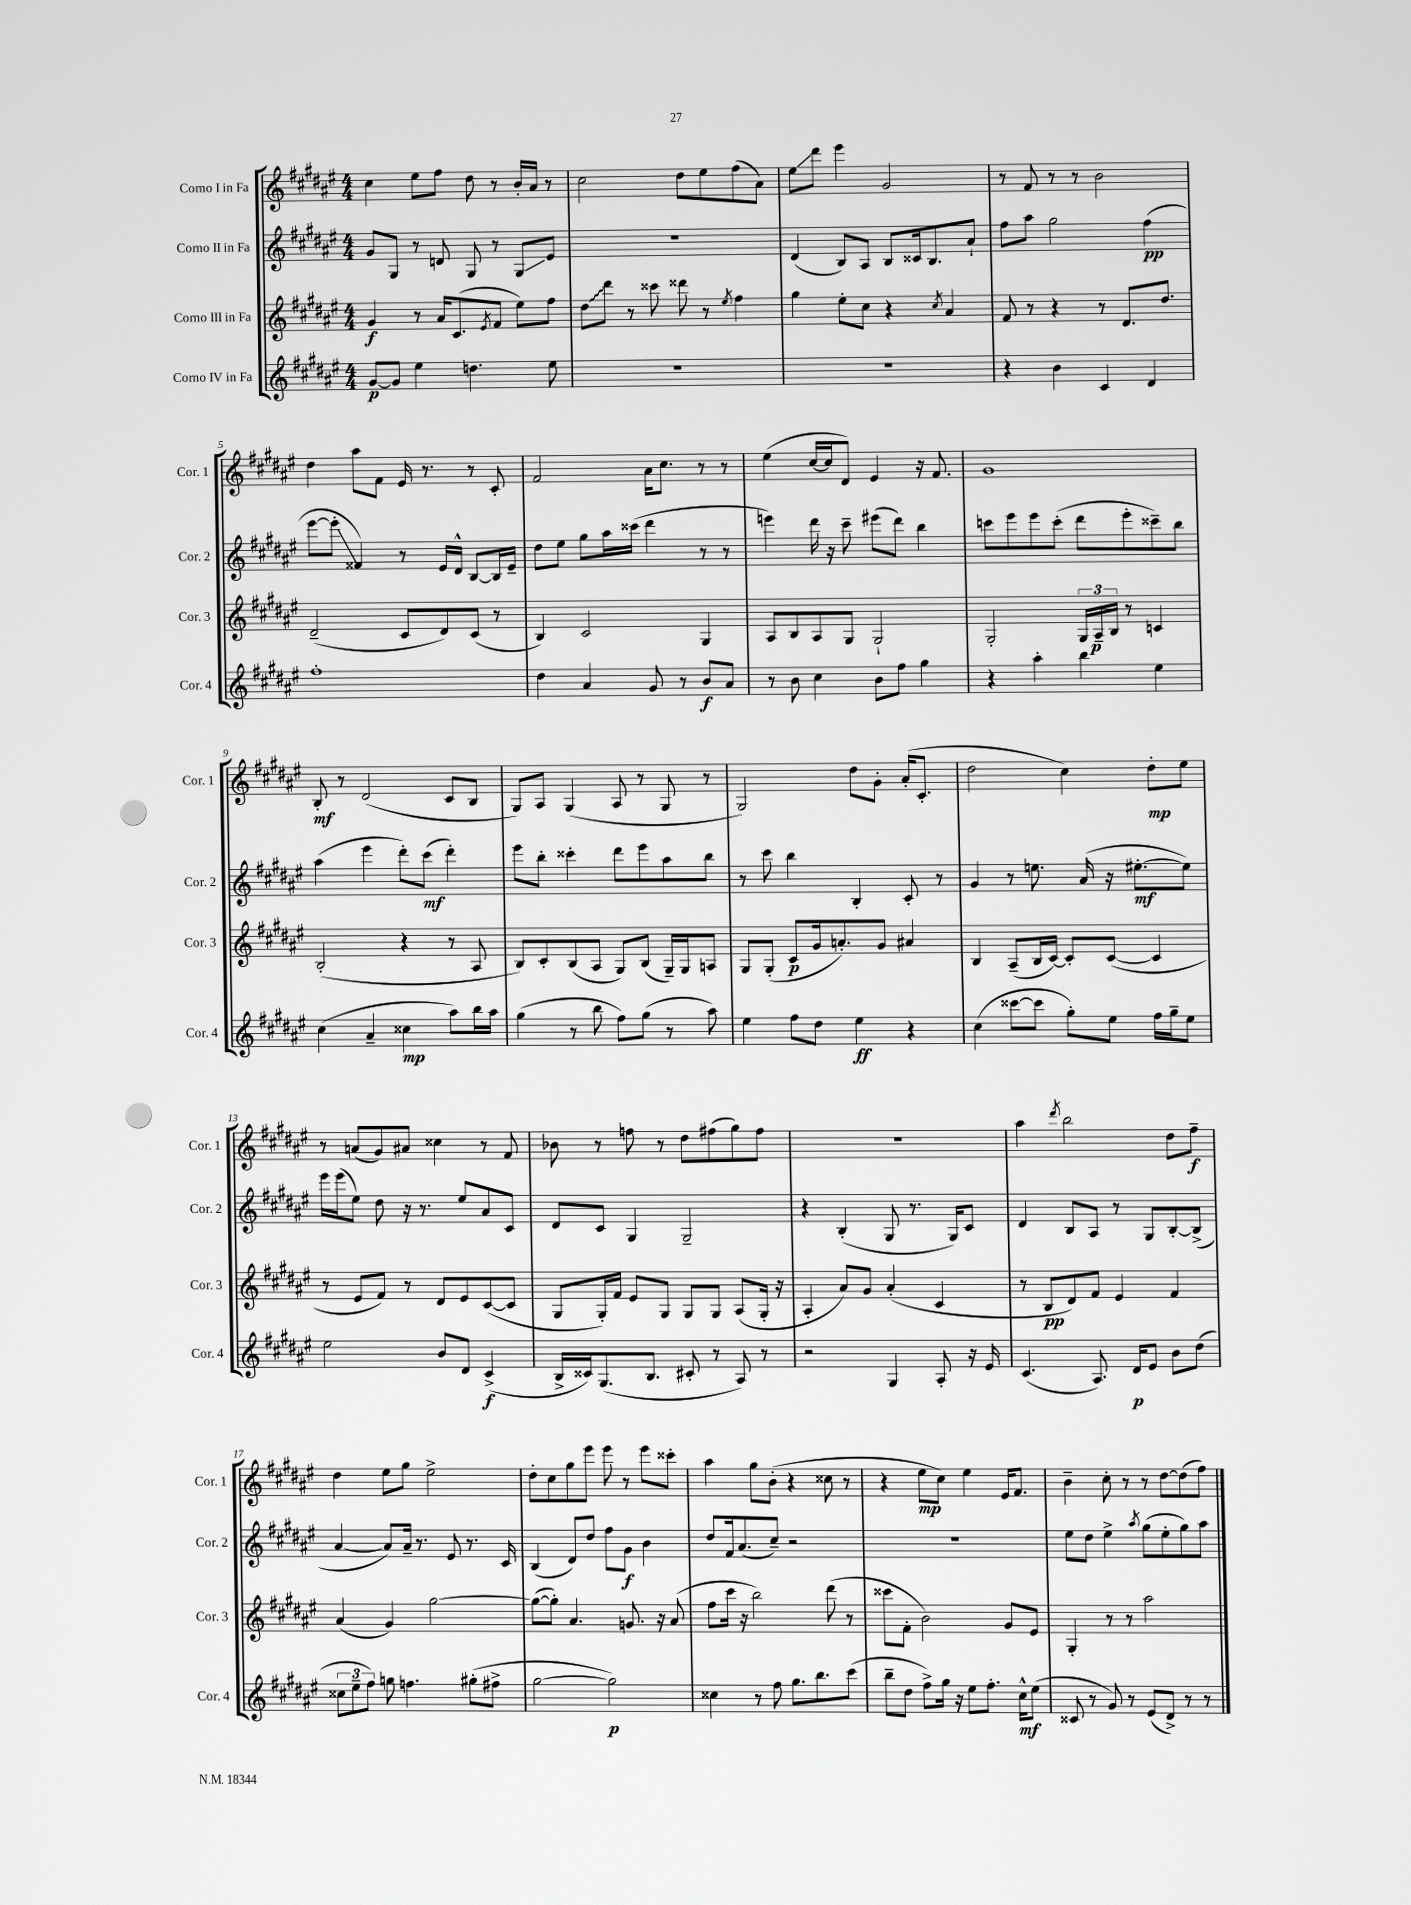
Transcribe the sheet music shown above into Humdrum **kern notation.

**kern	**kern	**kern	**kern
*staff4	*staff3	*staff2	*staff1
*clefG2	*clefG2	*clefG2	*clefG2
*k[f#c#g#d#a#e#]	*k[f#c#g#d#a#e#]	*k[f#c#g#d#a#e#]	*k[f#c#g#d#a#e#]
*M4/4	*M4/4	*M4/4	*M4/4
[8g#	4g#	8g#	4cc#
8g#]	.	8G#	.
4ee#	8r	8r	8ee#
.	16a#	8d	8ff#
.	(8.c#	.	.
4.dd	.	8G#	8dd#
.	8qe#	.	.
.	8f#	8r	8r
.	8ee#)	8G#	16b'
.	.	.	16a#
8ee#	8ff#	8e#	8r
=	=	=	=
1r	8dd#	1r	2cc#
.	8ddd#	.	.
.	8r	.	.
.	8ccc##	.	.
.	8ddd##	.	8dd#
.	8r	.	8ee#
.	8qee#	.	.
.	4ff#	.	(8ff#
.	.	.	8a#)
=	=	=	=
1r	4gg#	(4d#	8ee#
.	.	.	8ddd#
.	8ee#'	8B)	4eee#
.	8cc#	8A#	.
.	4r	8B	2g#
.	.	16c##	.
.	.	8.B	.
.	8qcc#	.	.
.	4a#	.	.
.	.	8a#`	.
=	=	=	=
4r	8f#	8ff#	8r
.	8r	8aa#	8f#
4b	4r	2gg#	8r
.	.	.	8r
4c#	8r	.	2b
.	8.d#	.	.
4d#	.	(4ff#	.
.	8.dd#	.	.
=	=	=	=
1ff#'	(2d#~	[8eee#	4dd#
.	.	8eee#']	.
.	.	4f##)	8aa#
.	.	.	8f#
.	8c#	8r	16e#
.	.	.	8.r
.	8d#)	16e#	.
.	.	16d#^^	.
.	(8c#	[8B	8r
.	8r	16B]	8c#'
.	.	16e#~	.
=	=	=	=
4dd#	4B)	8dd#	2f#
.	.	8ee#	.
4a#	2c#	8gg#	.
.	.	16aa#	.
.	.	(16ccc##	.
8g#	.	4ddd#	16a#
.	.	.	8.cc#
8r	.	.	.
8b	4G#	8r	8r
8a#	.	8r	8r
=	=	=	=
8r	8A#	4eee)	(4ee#
8b	8B	.	.
4cc#	8A#	16ddd#	[16cc#
.	.	16r	16cc#]
.	8G#	8ccc#~	8d#)
8b	2G#`	(8eee#	4e#
8ff#	.	8ddd#)	.
4gg#	.	4bb	16r
.	.	.	8.f#
=	=	=	=
4r	2G#'	8ccc	1g#
.	.	8eee#	.
4aa#'	.	8eee#	.
.	.	(8ccc'	.
4bb	24G#	8ddd#	.
.	24A#~	.	.
.	24B	.	.
.	8r	8eee#'	.
4ee#	4c	8ccc##~)	.
.	.	8bb	.
=	=	=	=
(4cc#	(2B'	(4aa#	8B'
.	.	.	8r
4a#~	.	4eee#	(2d#
4cc##	4r	8ddd#')	.
.	.	(8ccc#	.
8aa#)	8r	4ddd#')	8c#
16bb	8A#	.	8B
16aa#	.	.	.
=	=	=	=
(4gg#	8B)	8eee#	8G#)
.	8c#'	8bb'	8A#
8r	(8B	4ccc##'	(4G#
8bb	8A#	.	.
8ff#)	8G#)	8ddd#	8A#
(8gg#	(8B	8eee#	8r
8r	16G#~)	8aa#	8G#
.	16G#	.	.
8aa#)	8A	8bb	8r
=	=	=	=
4ee#	8G#	8r	2G#)
.	(8G#'	8ccc#	.
8ff#	8c#	4bb	.
8dd#	16g#	.	.
.	8.a')	.	.
4ee#	.	4B'	8dd#
.	8g#	.	8g#'
4r	4a#	8c#'	(16a#'
.	.	.	8.c#'
.	.	8r	.
=	=	=	=
(4cc#	4B	4g#	2dd#
[8ccc##	(8A#~	8r	.
8ccc##]	16B	8.ee	.
.	[16c#)	.	.
8gg#')	8c#']	.	4cc#)
.	.	(16a#	.
8ee#	([8c#	16r	.
.	.	[8.ee#'	.
16ff#	4c#]	.	8dd#'
16gg#~	.	.	.
8ee#	.	8ee#])	8ee#
=	=	=	=
2ee#	8r	16eee#	8r
.	.	(16eee#	.
.	8e#	8ee#)	(8a
.	8f#)	8dd#	8g#)
.	8r	16r	8a#
.	.	8.r	.
8b	8d#	.	4cc##
8d#	8e#	8ee#	.
(4c#^	([8c#	8a#	8r
.	8c#]	8c#	8f#
=	=	=	=
16B^	8G#	8d#	8b-
16c##)	.	.	.
(8.G#	16G#')	8c#	8r
.	16f#	.	.
.	8e#	4G#	8ff
8.B	.	.	.
.	8G#	.	8r
8c#'	8G#	2G#~	8dd#
8r	8G#	.	(8ff#
8A#)	(8A#	.	8gg#)
8r	16G#'	.	8ff#
.	16r	.	.
=	=	=	=
2r	4A#'	4r	1r
.	8a#)	(4B'	.
.	8g#	.	.
4G#	(4a#'	8G#	.
.	.	8.r	.
8A#'	4c#	.	.
.	.	16G#)	.
16r	.	8c#	.
16e#	.	.	.
=	=	=	=
(4.c#	8r	4d#	4aa#
.	8B	.	.
.	.	.	8qddd#
.	8d#)	8B	2bb
8.A#)	8f#	8A#	.
.	4e#	8r	.
16d#	.	.	.
8e#	.	8G#	.
8b	4f#	[8B'	8dd#
(8dd#	.	(8B^]	8ff#~
=	=	=	=
12cc##	(4a#	[4a#	4dd#
12ee#~	.	.	.
12ff#)	.	.	.
8gg	4g#)	8a#])	8ee#
4.ff	.	16a#~	8gg#
.	.	8.r	.
.	[2gg#	.	2ee#^
.	.	8e#	.
(8gg#'	.	8.r	.
8ff#^	.	.	.
.	.	16c#	.
=	=	=	=
[2gg#	(8gg#_	(4B	8dd#'
.	8gg#'])	.	8cc#
.	4.a#	8d#)	8gg#
.	.	8dd#	8eee#
2gg#])	.	8ff#	8eee#
.	8.g	8g#	8r
.	.	4b	8eee#
.	16r	.	.
.	(8a#	.	8ccc##'
=	=	=	=
4cc##	8ff#	8dd#	4aa#
.	16ccc#	16f#	.
.	16r	(8.a#	.
8r	2bb)	.	8gg#
8ff#	.	8cc#~)	(8b'
8.gg#	.	2r	4r
8.bb	.	.	.
.	(8ddd#	.	8cc##
(8ccc#	8r	.	8r
=	=	=	=
8bb~	8ccc##	1r	4r
8dd#	8f#'	.	.
8ff#^)	2b)	.	8ee#
16gg#	.	.	8cc#)
16r	.	.	.
8ee#	.	.	4ee#
8.ff#'	.	.	.
.	8g#	.	16e#
16cc#^^	.	.	8.f#
(8ee#	8e#	.	.
=	=	=	=
8c##	4G#'	8ee#	4b~
8r	.	8dd#	.
8g#)	8r	4ee#^	8cc#'
8r	8r	.	8r
.	.	8qaa#	.
(8e#	2aa#	(8gg#	8r
8d#^)	.	8ee#'	[8dd#
8r	.	8gg#)	(8dd#]
8r	.	8aa#	8ff#)
==	==	==	==
*-	*-	*-	*-
